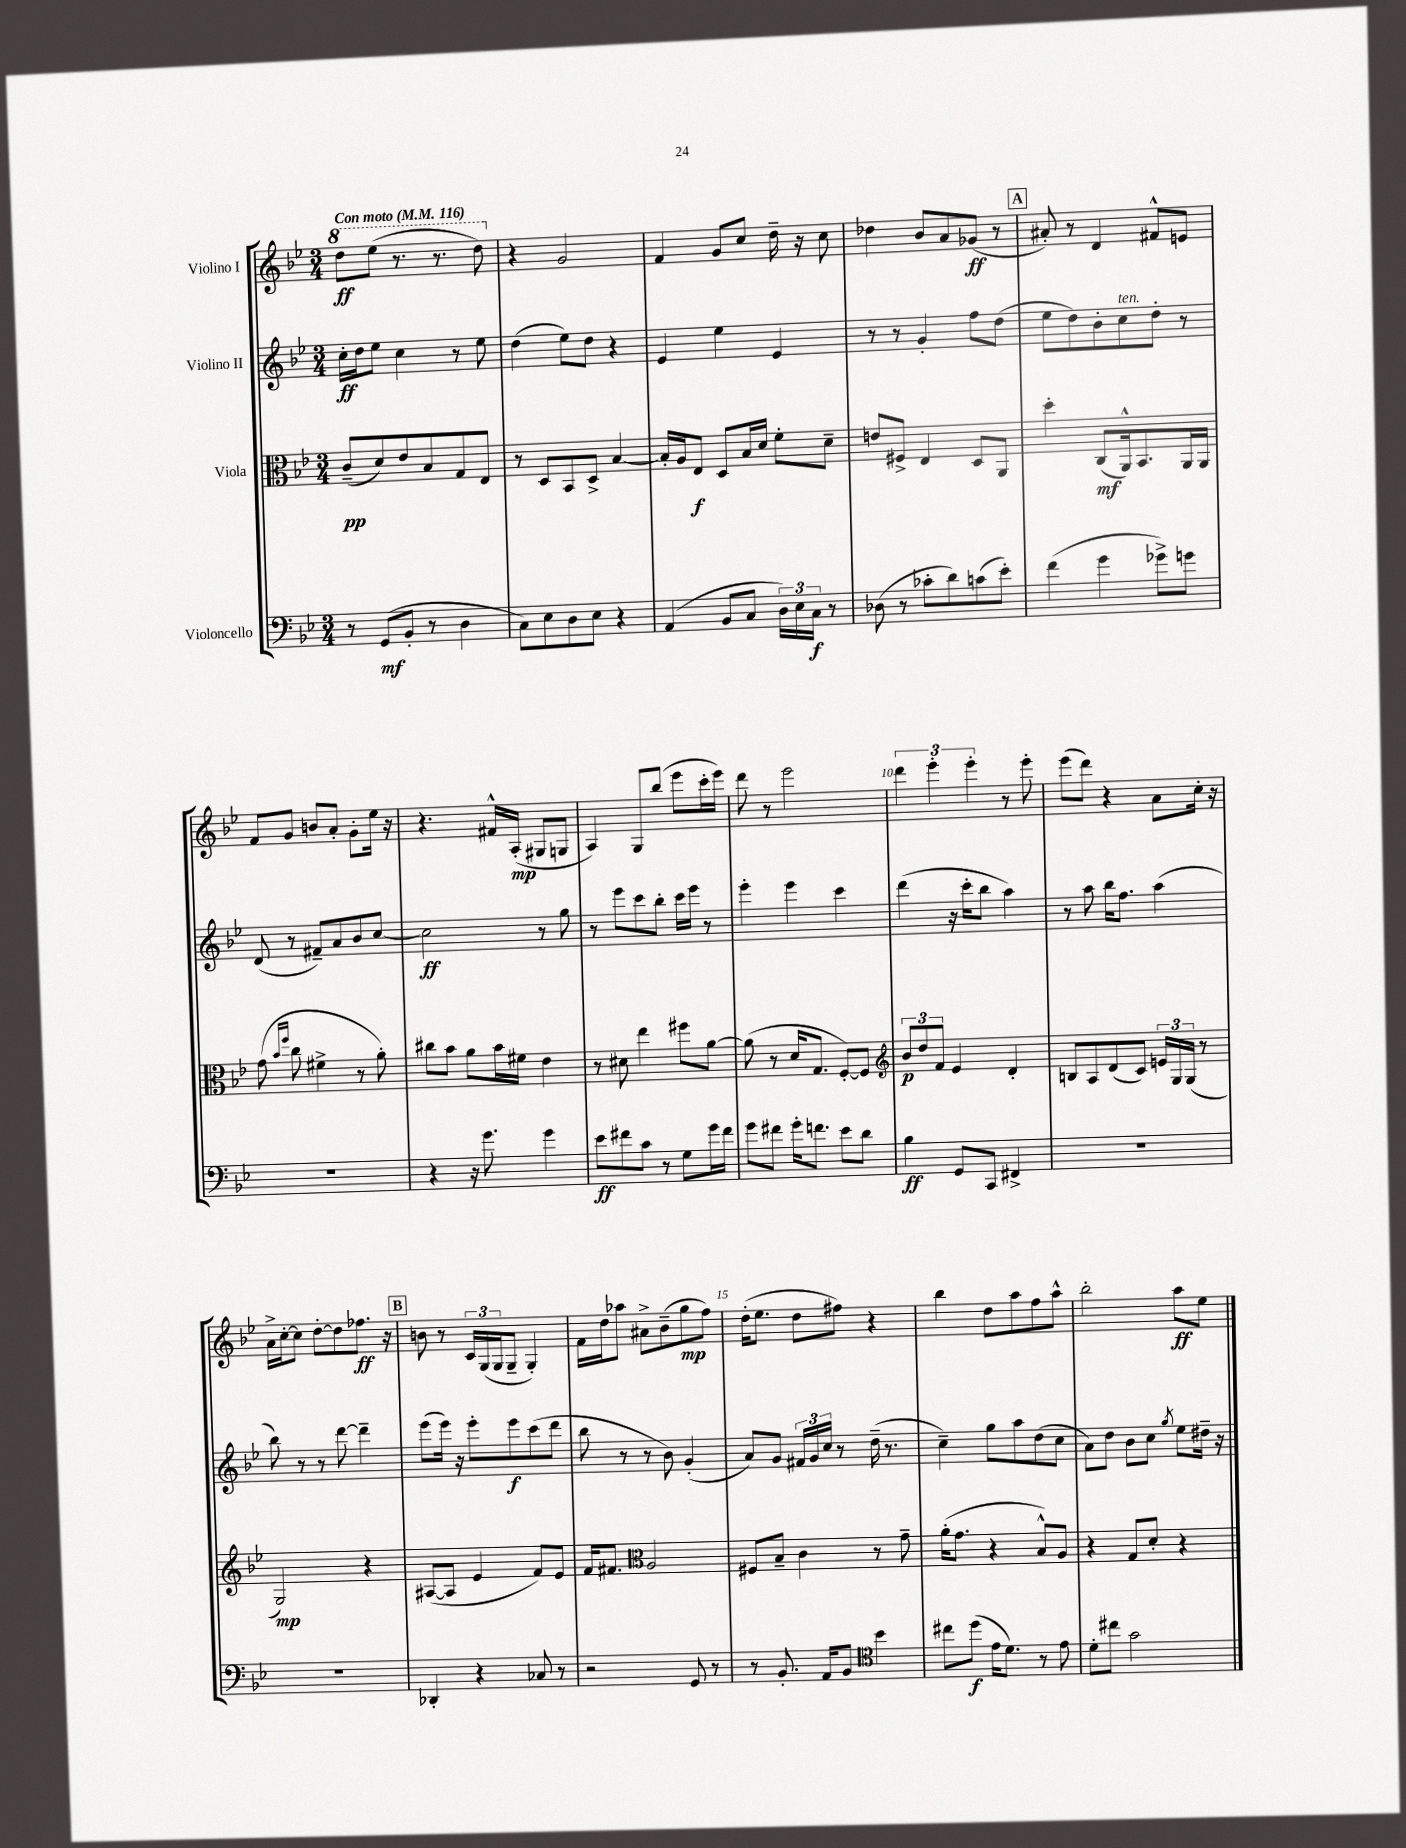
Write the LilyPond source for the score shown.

<<
\new StaffGroup <<
\new Staff = "s0" \with { instrumentName = "Violino I" } {
    \clef treble \key bes \major \numericTimeSignature \time 3/4 \tempo "Con moto" 4 = 116
    \ottava #1 d'''8\ff ees'''8( r8. r8. d'''8) \ottava #0 |
    r4 g'2 |
    f'4 g'8 c''8 d''16-- r16 c''8 |
    des''4 bes'8 a'8 ges'8\ff( r8 |
    \mark \markup { \box "A" } ais'8-.) r8 d'4 fis'8-^ e'8 |
    f'8 g'8 b'8 a'8-. g'8-. ees''16 r16 |
    r4. fis'16-^ a16-.\mp( gis8 g8 |
    a4) g8 bes''8( ees'''8 c'''16-. ees'''16) |
    d'''8 r8 ees'''2 |
    \tuplet 3/2 { d'''4 ees'''4-. ees'''4-. } r8 ees'''8-. |
    ees'''8( d'''8) r4 a'8 c''16-. r16 |
    a'16-> c''16~-. c''8 d''8~-. d''8 fes''8.\ff r16 |
    \mark \markup { \box "B" } b'8 r8 \tuplet 3/2 { c'16 g16( g16 } g8-- g4-.) |
    f'16 d''16 aes''8 ais'8-> bes'8--( g''8\mp f''8) |
    d''16-.( ees''8. d''8 fis''8) r4 |
    bes''4 d''8 a''8 f''8 a''8-^ |
    bes''2-. a''8\ff ees''8 \bar "|." |
}
\new Staff = "s1" \with { instrumentName = "Violino II" } {
    \clef treble \key bes \major \numericTimeSignature \time 3/4
    c''16-.\ff d''16 ees''8 c''4 r8 ees''8 |
    d''4( ees''8) d''8 r4 |
    ees'4 ees''4 ees'4 |
    r8 r8 g'4-. f''8 d''8( |
    \mark \markup { \box "A" } ees''8 d''8) bes'8-. c''8^\markup { \italic "ten." } d''8-. r8 |
    d'8( r8 fis'8--) a'8 bes'8 c''8~ |
    c''2\ff r8 g''8 |
    r8 ees'''8 c'''8 bes''8-. c'''16 ees'''16 r8 |
    ees'''4-. ees'''4 c'''4 |
    d'''4( r16 c'''16-. bes''8 a''4) |
    r8 a''8 bes''16 f''8. a''4( |
    bes''8) r8 r8 d'''8~ d'''4-- |
    \mark \markup { \box "B" } ees'''8( ees'''16) r16 ees'''8-. ees'''8\f c'''8( d'''8 |
    bes''8 r8 r8 bes'8) g'4-.( |
    a'8) g'8 \tuplet 3/2 { fis'16 g'16 c''16 } r8 d''16--( r8. |
    c''4--) g''8 a''8 d''8( c''8 |
    a'8) d''8 bes'8 c''8 \acciaccatura { g''8 } ees''8 dis''16-- r16 \bar "|." |
}
\new Staff = "s2" \with { instrumentName = "Viola" } {
    \clef alto \key bes \major \numericTimeSignature \time 3/4
    c'8--\pp( d'8) ees'8 bes8 g8 ees8 |
    r8 d8 bes,8 d8-> bes4~ |
    bes16-. a16 ees8\f d8 bes16 d'16 f'8-. d'8-- |
    e'8 fis8-> ees4 d8 a,8 |
    \mark \markup { \box "A" } d''4-. c8\mf( a,16-^) bes,8. a,16 a,16 |
    g'8( \grace { bes'16 f''16 } c''8 fis'4-> r8 a'8-.) |
    cis''8 bes'8 a'8 bes'16 fis'16 ees'4 |
    r8 dis'8 ees''4 fis''8 a'8~ |
    a'8( r8 d'16 g8. f8~-.) f8 |
    \clef treble \tuplet 3/2 { bes'8\p d''8 f'8 } ees'4 d'4-. |
    b8 a8 d'8( c'8) \tuplet 3/2 { e'16 g16 g16( } r8 |
    g2\mp) r4 |
    \mark \markup { \box "B" } ais8~( ais8 ees'4 f'8) ees'8 |
    f'16 fis'8. \clef alto a2 |
    fis8 bes8-- c'4 r8 g'8-- |
    a'16-.( g'8. r4 bes8-^) a8 |
    r4 g8 d'8-. r4 \bar "|." |
}
\new Staff = "s3" \with { instrumentName = "Violoncello" } {
    \clef bass \key bes \major \numericTimeSignature \time 3/4
    r8 g,8\mf( bes,8-. r8 d4 |
    c8) ees8 d8 ees8 r4 |
    a,4( bes,8 c8 \tuplet 3/2 { d16) ees16 c16\f } r8 |
    des8( r8 ces'8-. d'8) c'8( ees'8-.) |
    \mark \markup { \box "A" } f'4( g'4 ges'8->) g'8 |
    R2. |
    r4 r16 g'8. g'4 |
    ees'8\ff fis'8 c'8 r8 g8 g'16 fis'16 |
    g'8 fis'8 g'16-. f'8. ees'8 d'8 |
    bes4\ff g,8 c,8 fis,4-> |
    R2. |
    R2. |
    \mark \markup { \box "B" } des,4-. r4 ces8 r8 |
    r2 g,8 r8 |
    r8 bes,8.-. a,16 bes,8 \clef tenor bes'4 |
    cis''8 d''8\f( ees'16 d'8.) r8 ees'8 |
    d'8-. cis''8 g'2 \bar "|." |
}
>>
>>
\layout { \context { \Score \override BarNumber.break-visibility = ##(#f #t #t) barNumberVisibility = #(every-nth-bar-number-visible 5) } }
